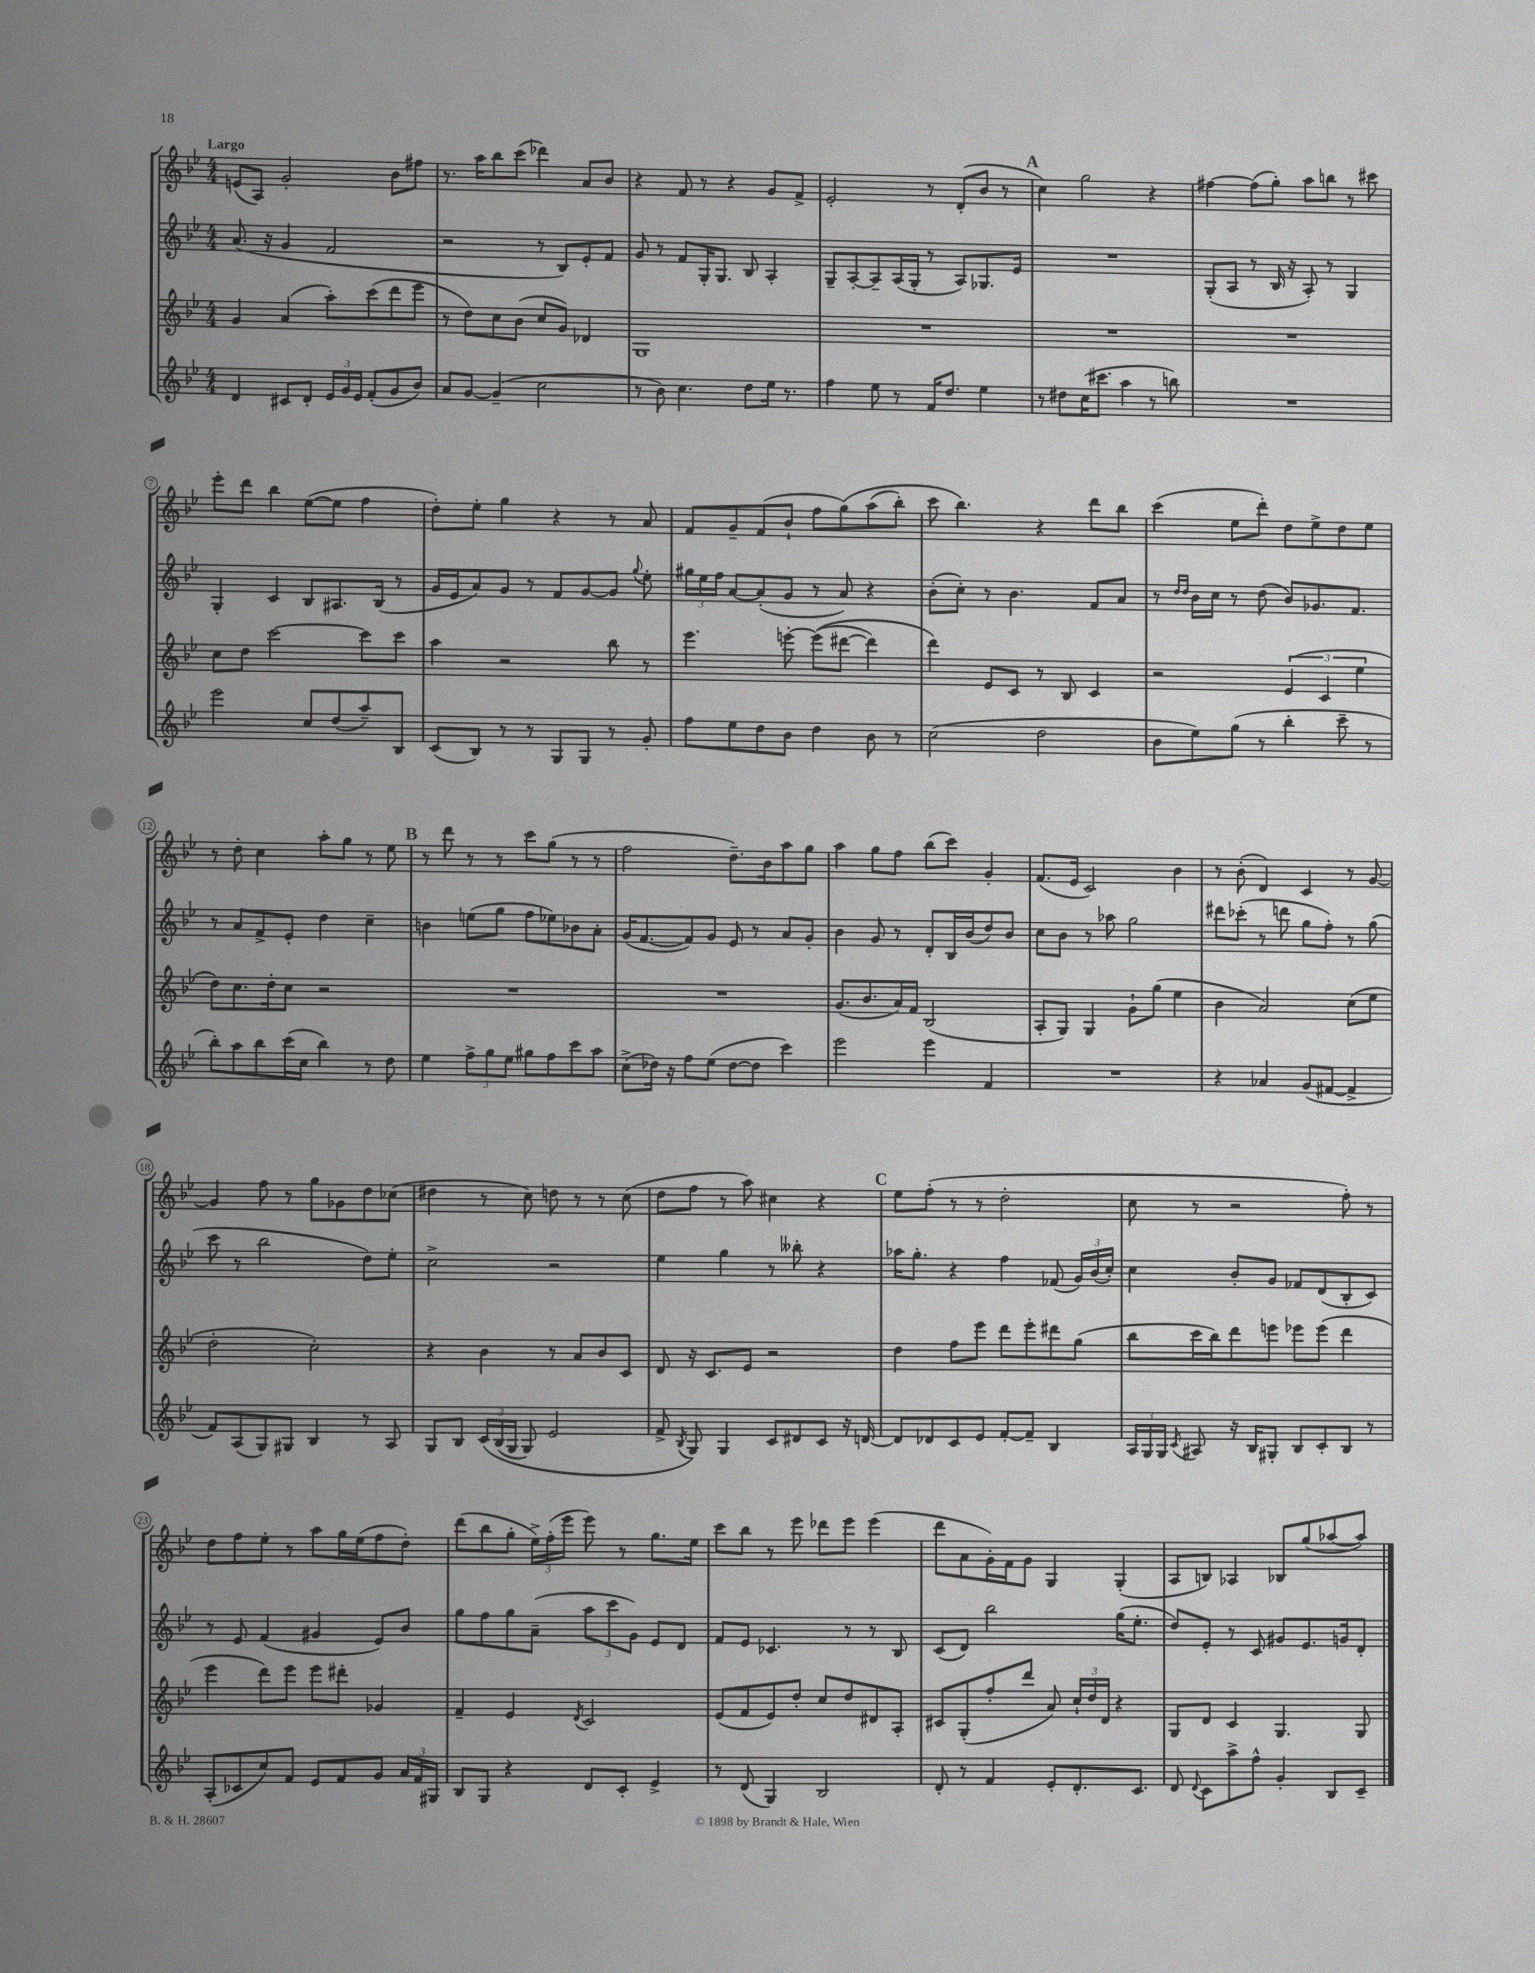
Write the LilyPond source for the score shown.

<<
\new StaffGroup <<
\new Staff = "s0" {
    \clef treble \key bes \major \numericTimeSignature \time 4/4 \tempo "Largo"
    \autoBeamOff e'8[( a8]) g'2-. bes'8[ fis''8] |
    r8. a''16[ bes''8 c'''8]( des'''4) a'8[ bes'8] |
    r4 f'8 r8 r4 g'8[ f'8]-> |
    ees'2-. r8 d'8[-.( bes'8] r8 |
    \mark \markup { \bold "A" } c''4) g''2 r4 |
    fis''4~ fis''8[( g''8]-.) a''8[ b''8] r8 cis'''8 |
    ees'''8[-. d'''8] bes''4 ees''8[~( ees''8] f''4 |
    d''8[-.) ees''8]-. g''4 r4 r8 a'8 |
    f'8[ g'8-- f'8( bes'8]-! f''8[ g''8)\( a''8( bes''8]-.) |
    c'''8 bes''4.\) r4 d'''8[ bes''8] |
    c'''4( ees''8[ d'''8]-.) d''8[ ees''8-> d''8 ees''8] |
    r8 d''8-. c''4 a''8[-. g''8] r8 ees''8 |
    \mark \markup { \bold "B" } r8 d'''8 r8 r8 c'''8[ g''8]( r8 r8 |
    f''2 d''8.[--) bes'16 a''8 g''8] |
    a''4 g''8[ f''8] bes''8[( c'''8]) g'4-. |
    f'8.[( ees'16] c'2) bes'4 |
    r8 bes'8-.( d'4) c'4 r8 g'8~ |
    g'4 f''8 r8 g''8[ ges'8 d''8 ces''8]( |
    dis''4 r8 c''8) d''8 r8 r8 c''8( |
    d''8[ f''8] r8 a''8) cis''4 r4 |
    \mark \markup { \bold "C" } ees''8[ f''8]-.( r8 r8 d''2-. |
    c''8 r8 r2 f''8-.) r8 |
    d''8[ f''8 ees''8]-. r8 a''8[ g''16 ees''16( f''8 d''8]-.) |
    d'''8[( bes''8 g''8]-. \tuplet 3/2 { ees''16[->) f''16-.( ees'''16] } ees'''8) r8 g''8.[ ees''16] |
    c'''8[ bes''8] r8 ees'''8 des'''8[ ees'''8] ees'''4( |
    d'''8[ a'8 g'16-.) f'16 g'8] g4 g4-.( |
    a8[ b8]) aes4 bes8[ g''8( aes''8~ aes''8]) \bar "|." |
}
\new Staff = "s1" {
    \clef treble \key bes \major \numericTimeSignature \time 4/4
    \autoBeamOff a'8.( r16 g'4 f'2 |
    r2 r8 bes8[) ees'8-. f'8] |
    g'8 r8 f'8[ g16-. g8.] bes8 a4-. |
    g8[-- a8~-. a8-- a16( g16]-. r8 a8[) ges8. ees'16] |
    \mark \markup { \bold "A" } R1 |
    g8[-.( a8] r8 bes16 r16 a8-.) r8 g4 |
    g4-. c'4 bes8[ ais8. bes16]( r8 |
    g'16[ ees'16 a'8) g'8] r8 f'8[ g'8~ g'8] \appoggiatura { g''8 } ees''8-. |
    \tuplet 3/2 { gis''16[ ees''16 f''16] } a'8[~ a'8-.( g'8] r8 a'8) r4 |
    bes'8[-.( c''8]-.) r8 bes'4. f'8[ a'8] |
    r8 \grace { d''16[ d''16] } bes'16[ c''16] r8 d''8( bes'8[) ges'8. f'8.] |
    r8 a'8[ f'8-> ees'8]-. d''4 c''4-- |
    \mark \markup { \bold "B" } b'4 e''8[( g''8] f''8[ ees''8) bes'8 a'8]-. |
    g'16[( f'8.~ f'8) g'8] ees'8 r8 a'8[ g'8]-. |
    bes'4 g'8 r8 d'8[-. bes16 bes'16( d''8) bes'8] |
    c''8[ bes'8] r8 aes''8 g''2 |
    dis'''8[ ces'''8]-.( r8 d'''8 g''8[ f''8]-.) r8 g''8( |
    c'''8 r8 bes''2 d''8[) ees''8]-. |
    c''2-> r2 |
    ees''4 g''4 r8 beses''8-. r4 |
    \mark \markup { \bold "C" } aes''16[ g''8.]-. r4 f''4 fes'8( \tuplet 3/2 { g'16[) bes'16( c''16]-.) } |
    c''4 bes'8[-. g'8] fes'8[ d'8( bes8-. c'8]) |
    r8 ees'8 f'4( gis'4 ees'8[) bes'8] |
    g''8[ f''8 g''8 a'8]--( \tuplet 3/2 { a''8[ c'''8 g'8]) } ees'8[ d'8] |
    f'8[ ees'8] ces'4. r8 r8 bes8 |
    c'8[( d'8]) bes''2 g''16[( ees''8.]-. |
    d''8[) ees'8]-. r8 c'8 gis'8[ ees'8. g'16 d'8]-. \bar "|." |
}
\new Staff = "s2" {
    \clef treble \key bes \major \numericTimeSignature \time 4/4
    \autoBeamOff g'4 a'4( a''8[-.) c'''8( d'''8 ees'''8] |
    r8 d''8[) c''8 bes'8]( c''8[ g'8]) des'4 |
    g1 |
    R1 |
    \mark \markup { \bold "A" } R1 |
    R1 |
    c''8[ d''8] c'''2~ c'''8[ c'''8] |
    a''4 r2 bes''8 r8 |
    ees'''4. e'''8~-. e'''8[(\( dis'''8]~ dis'''4) |
    d'''4\) ees'8[ c'8] r8 bes8 c'4 |
    r2 \tuplet 3/2 { ees'4( c'4 ees''4 } |
    d''8[) c''8. d''16-. c''8] r2 |
    \mark \markup { \bold "B" } R1 |
    R1 |
    g'8.[( bes'8. a'16) f'16] bes2( |
    a8[-. g8]) g4 g'8[-! g''8]( ees''4 |
    bes'4 a'2) c''8[( ees''8] |
    d''2-. c''2-.) |
    r4 bes'4 r8 a'8[ bes'8 c'8] |
    d'8 r16 c'8.[ ees'8] r2 |
    \mark \markup { \bold "C" } d''4 f''8[ ees'''8] d'''8[ ees'''8-. dis'''8 g''8]( |
    bes''8[ c'''16 bes''16) d'''8 e'''8] ees'''8[ ees'''8]( d'''4 |
    ees'''4 d'''8[) ees'''8] ees'''8[ dis'''8]-. ges'4 |
    f'4-- ees'4 \acciaccatura { d'8 } c'2 |
    ees'8[( f'8 ees'8) d''8]-. c''8[ d''8 dis'8 a8]-. |
    cis'8[ g8-.( f''8-. d'''8] a'8) \tuplet 3/2 { c''16[-! d''16 d'16] } r4 |
    g8[ d'8] c'4 g4. g8 \bar "|." |
}
\new Staff = "s3" {
    \clef treble \key bes \major \numericTimeSignature \time 4/4
    \autoBeamOff d'4 cis'8[ d'8]-. \tuplet 3/2 { ees'16[ g'16 ees'16] } f'8[-.( g'8 bes'8]) |
    a'8[ g'8]~ g'4--( c''2 |
    r8 bes'8) c''4. d''8[ ees''16] r8. |
    f''4 ees''8 r8 f'16[ d''8.] ees''4 |
    \mark \markup { \bold "A" } r8 dis''8[ c''16( cis'''8.] a''4 r8 b''8) |
    R1 |
    ees'''2 c''8[ d''8( a''8--) bes8] |
    c'8[( bes8]) r8 r8 g8[ g8] r8 g'8-. |
    f''8[ ees''8 d''8 bes'8] d''4 bes'8 r8 |
    c''2( d''2 |
    bes'8[ ees''8) g''8]( r8 bes''4-. c'''8-- r8 |
    bes''8[-.) a''8 bes''8 c'''16( c''16] bes''4) r8 d''8 |
    \mark \markup { \bold "B" } ees''4 \tuplet 3/2 { f''8[-> g''8 ees''8] } gis''8[ f''8 c'''8 a''8] |
    c''8[->( des''16]) r16 f''8[ ees''8]( des''8[~ des''8] c'''4) |
    ees'''2 ees'''4 f'4 |
    R1 |
    r4 aes'4 g'8[( fis'8]~ fis'4-> |
    f'8[) a8( g8) gis8] bes4 r8 a8 |
    g8[ bes8] \tuplet 3/2 { c'16[\( bes16( g16] } g8) ees'2 |
    f'8-> \acciaccatura { bes8 } g8\) g4 c'8[ dis'8 c'8] r16 d'16~ |
    \mark \markup { \bold "C" } d'8[ des'8 c'8 ees'8] f'8[~-. f'8]-- bes4 |
    \tuplet 3/2 { a16[ g16 g16] } \acciaccatura { c'8 } ais8 r16 bes16[ gis8]-. bes8[ c'8-. bes8] r8 |
    a8[-.( ces'8 c''8) f'8] ees'8[ f'8 g'8] \tuplet 3/2 { a'16[ f'16 gis16] } |
    bes8[ g8] r4 d'8[ c'8]-. ees'4-> |
    r8 d'8( g4) bes2 |
    d'8-. r8 f'4 ees'8[-. d'8.-. c'8.] |
    d'8 \appoggiatura { d'8 } c'8[ a''8-> f''8]-^ g'4-. bes8[ c'8]-- \bar "|." |
}
>>
>>
\layout { \context { \Score \override BarNumber.stencil = #(make-stencil-circler 0.1 0.3 ly:text-interface::print) } }
